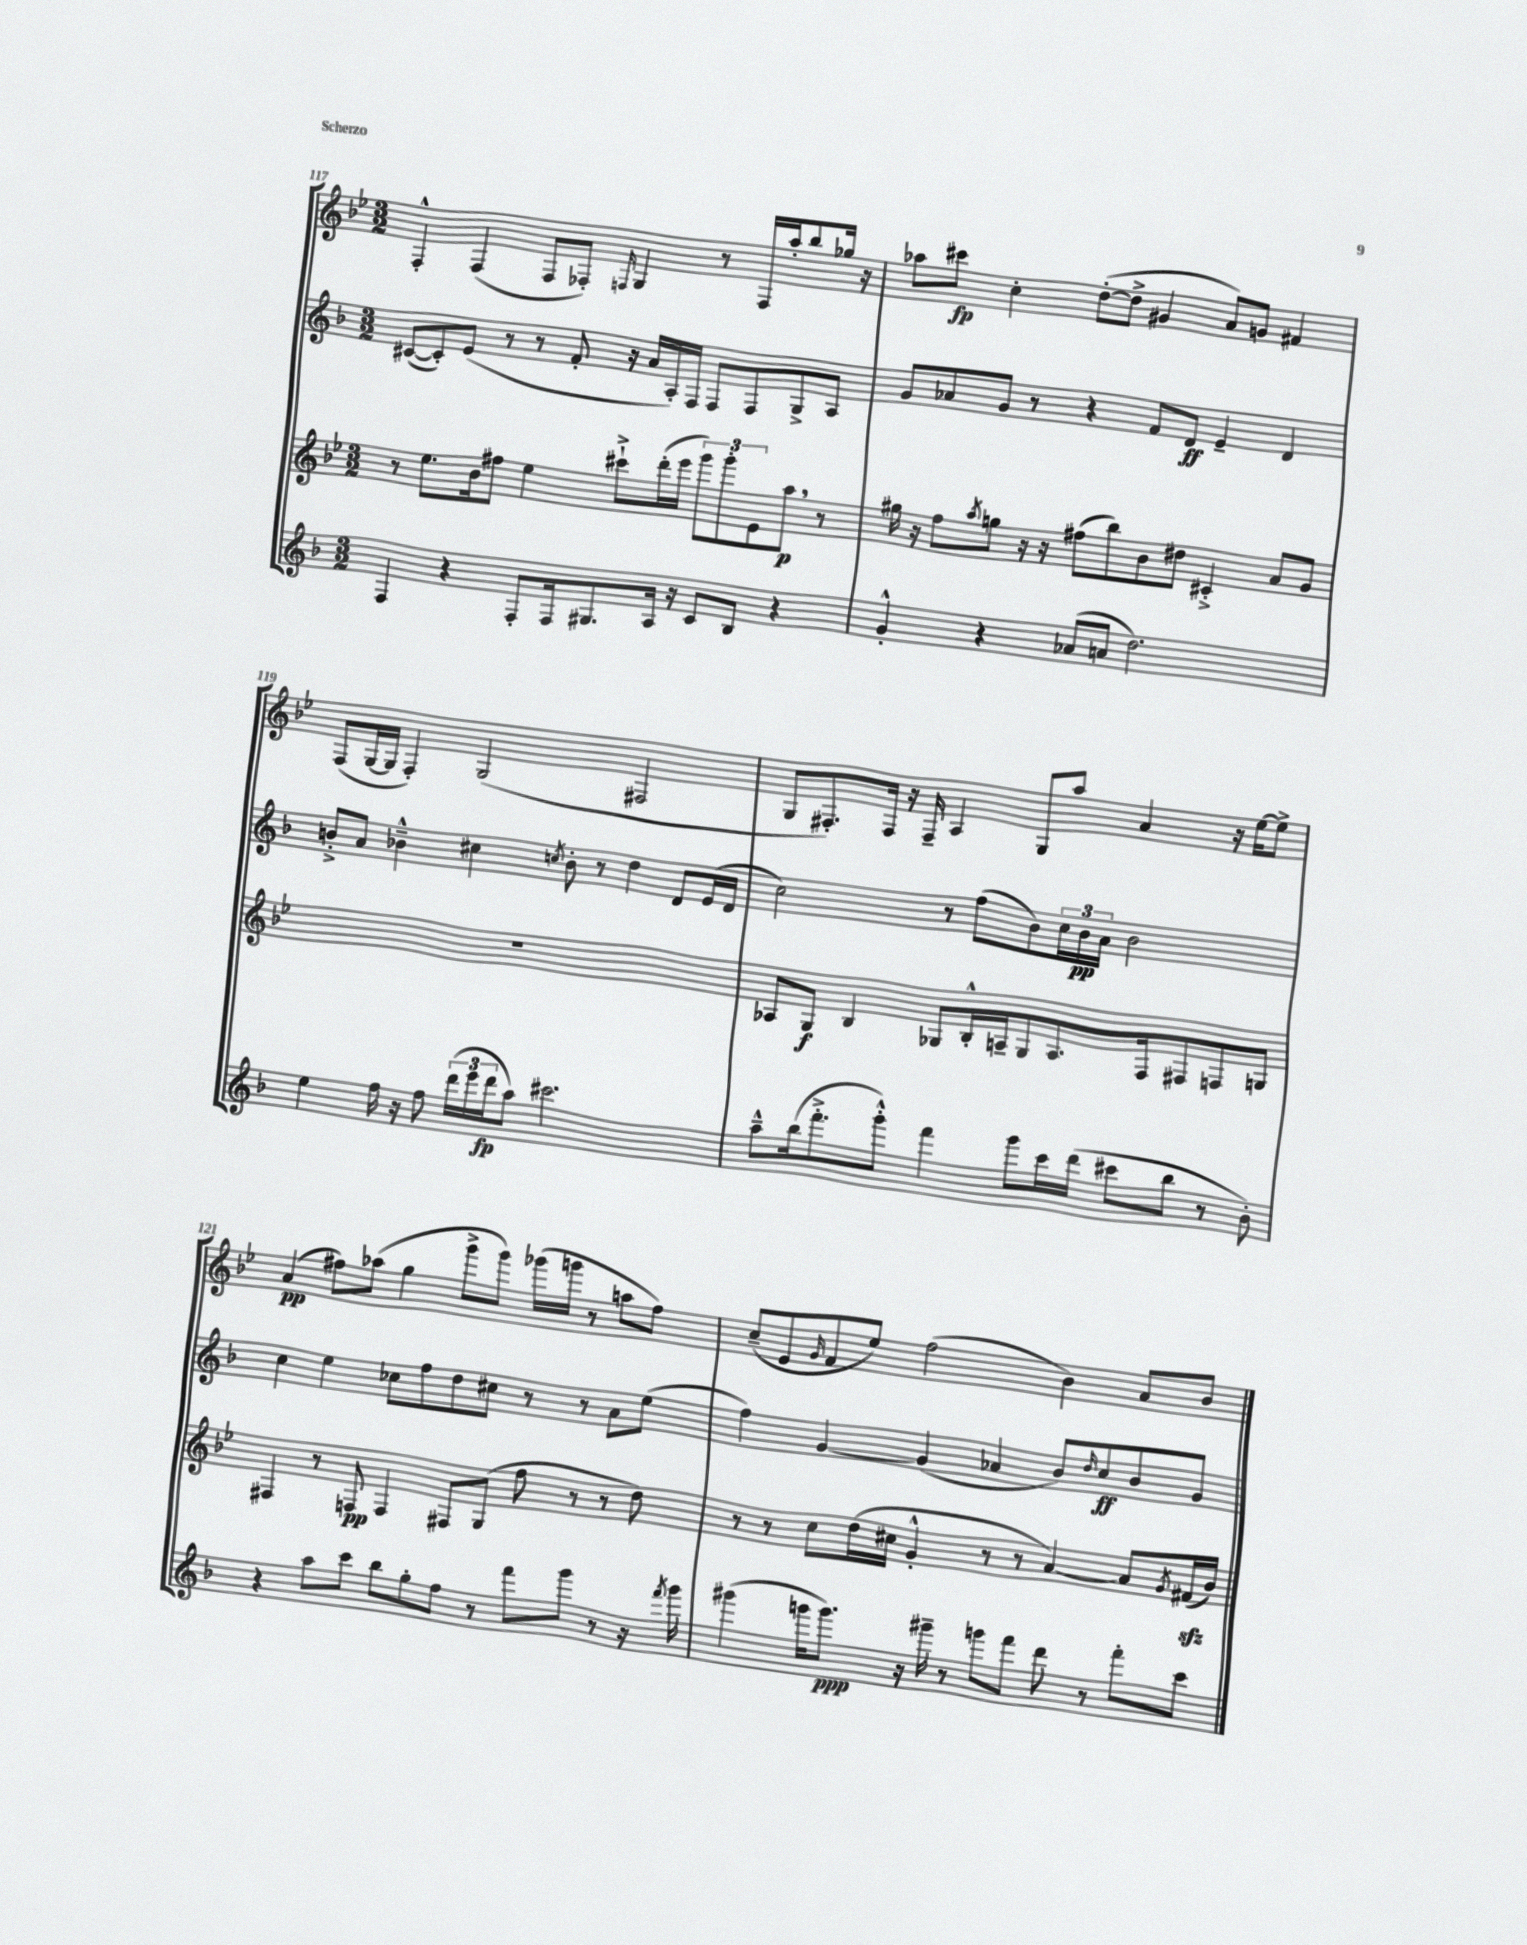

**kern	**kern	**kern	**kern
*staff4	*staff3	*staff2	*staff1
*clefG2	*clefG2	*clefG2	*clefG2
*k[b-]	*k[b-e-]	*k[b-]	*k[b-e-]
*M3/2	*M3/2	*M3/2	*M3/2
4F/	8r	([8c#/L	4F'^^/
.	8.ee-\L	8c#'/])	.
4r	.	(8e/J	(4F/
.	16b-\k	.	.
.	8ff#\J	8r	.
8F'/L	4ee-\	8r	8F/L
16F/k	.	8f'/	8F-'/J)
8.G#/	.	.	.
.	.	.	16qqF/
.	8ccc#`^\L	16r	4G/
.	.	16a/LL	.
16A/Jk	(16ddd'\L	16A'/)	.
16r	16eee-\JJ	16F/JJ	.
8c/L	12ggg\L)	8F/L	8r
.	12ggg'\	.	.
8B-/J	.	8F/	16F/LL
.	12e-\	.	.
.	.	.	16aa'/J
4r	8aa\J	8G^/	8bb-/
.	8r	8A/J	16gg-/Jk
.	.	.	16r
=	=	=	=
4g'^^/	16gg#\	8g/L	8aa-\L
.	16r	.	.
.	8ff\L	8a-/	8ccc#\J
.	8qaa/	.	.
4r	8gg\J	8g/J	4cc'\
.	16r	8r	.
.	16r	.	.
(8a-/L	(8ff#\L	4r	([8dd'\L
8a/J	8bb-\)	.	8dd^\]J
2.dd\)	8b-\	8f/L	4g#/
.	8dd#\J	8d/J	.
.	4c#'^/	4e~/	8a/L)
.	.	.	8g/J
.	8a/L	4d/	4f#/
.	8g/J	.	.
=	=	=	=
4ee\	1.r	8b'^/L	(8F/L
.	.	8a/J	[16G/L
.	.	.	16G/]JJ
16ff\	.	4b-~^^\	4F'/)
16r	.	.	.
8ff\	.	.	.
(24ddd\LL	.	4cc#\	(2G/
24eee\	.	.	.
24ddd\J	.	.	.
8aa\J)	.	.	.
.	.	8qcc/	.
2.ccc#\	.	8b-'\	.
.	.	8r	.
.	.	4dd\	2F#/
.	.	8d/L	.
.	.	(16e/L	.
.	.	16d/JJ	.
=	=	=	=
8aa~^^\L	8A-/L	2cc\)	8G/L
(16bb-\k	8G/J	.	8.F#'/)
8.fff'^\	.	.	.
.	4B-/	.	.
.	.	.	16F#/Jk
8ggg'^^\J)	.	.	16r
.	.	.	16F#~/
4fff\	8G-/L	8r	4A/
.	16B-'^^/L	(8ff\L	.
.	16A~/J	.	.
8ggg\L	8G-/	8b-\)	8G/L
16ccc\L	8.A/	24cc\L	8aa/J
.	.	24b-\	.
(16ddd\JJ	.	.	.
.	.	24a\JJ	.
8ccc#\L	.	2b-\	4a/
.	16F/k	.	.
8bb-\J	8F#/	.	.
8r	8F/	.	16r
.	.	.	[16ee-\LK
8b-'\)	8G/J	.	8ee-^\]J
=	=	=	=
4r	4F#/	4cc\	(4a/
8aa\L	8r	4ee\	8ff#\L)
8ccc\J	8F/	.	(8aa-\J
8bb-\L	4F/	8cc-\L	4gg\
8gg'\	.	8ff\	.
8ff\J	8F#/L	8dd\	8ggg^\L
8r	(8G/J	8cc#\J	8ggg\J)
8fff\L	8ff\	8r	(16ggg-\LL
.	.	.	16ggg\JJ
8ggg\J	8r	8r	8r
8r	8r	8a\L	8aa\L
16r	8dd\)	(8ee\J	8ff#\J)
8qfff/	.	.	.
16ggg\	.	.	.
=	=	=	=
(4ggg#\	8r	4ff\)	(8cc~/L
.	8r	.	8e-/
.	.	.	16qqg/
16ggg\LK	8cc\L	[4g/	8f/
8.ggg\J)	.	.	.
.	(16dd\L	.	8ee-/J)
.	16cc#\JJ	.	.
16r	4g'^^/	(4g/]	(2ff\
16ggg#~\	.	.	.
8r	.	.	.
8ggg\L	8r	4a-/	.
8fff\J	8r	.	.
8ddd\	[4a/)	8b-/L)	4b-\)
.	.	16qqdd/	.
8r	.	8cc/	.
8fff'\L	8a/]L	8b-/	8a/L
.	8qg/	.	.
8ccc\J	(16f#/L	8g/J	8b-/J
.	16b-/JJ)	.	.
==	==	==	==
*-	*-	*-	*-
